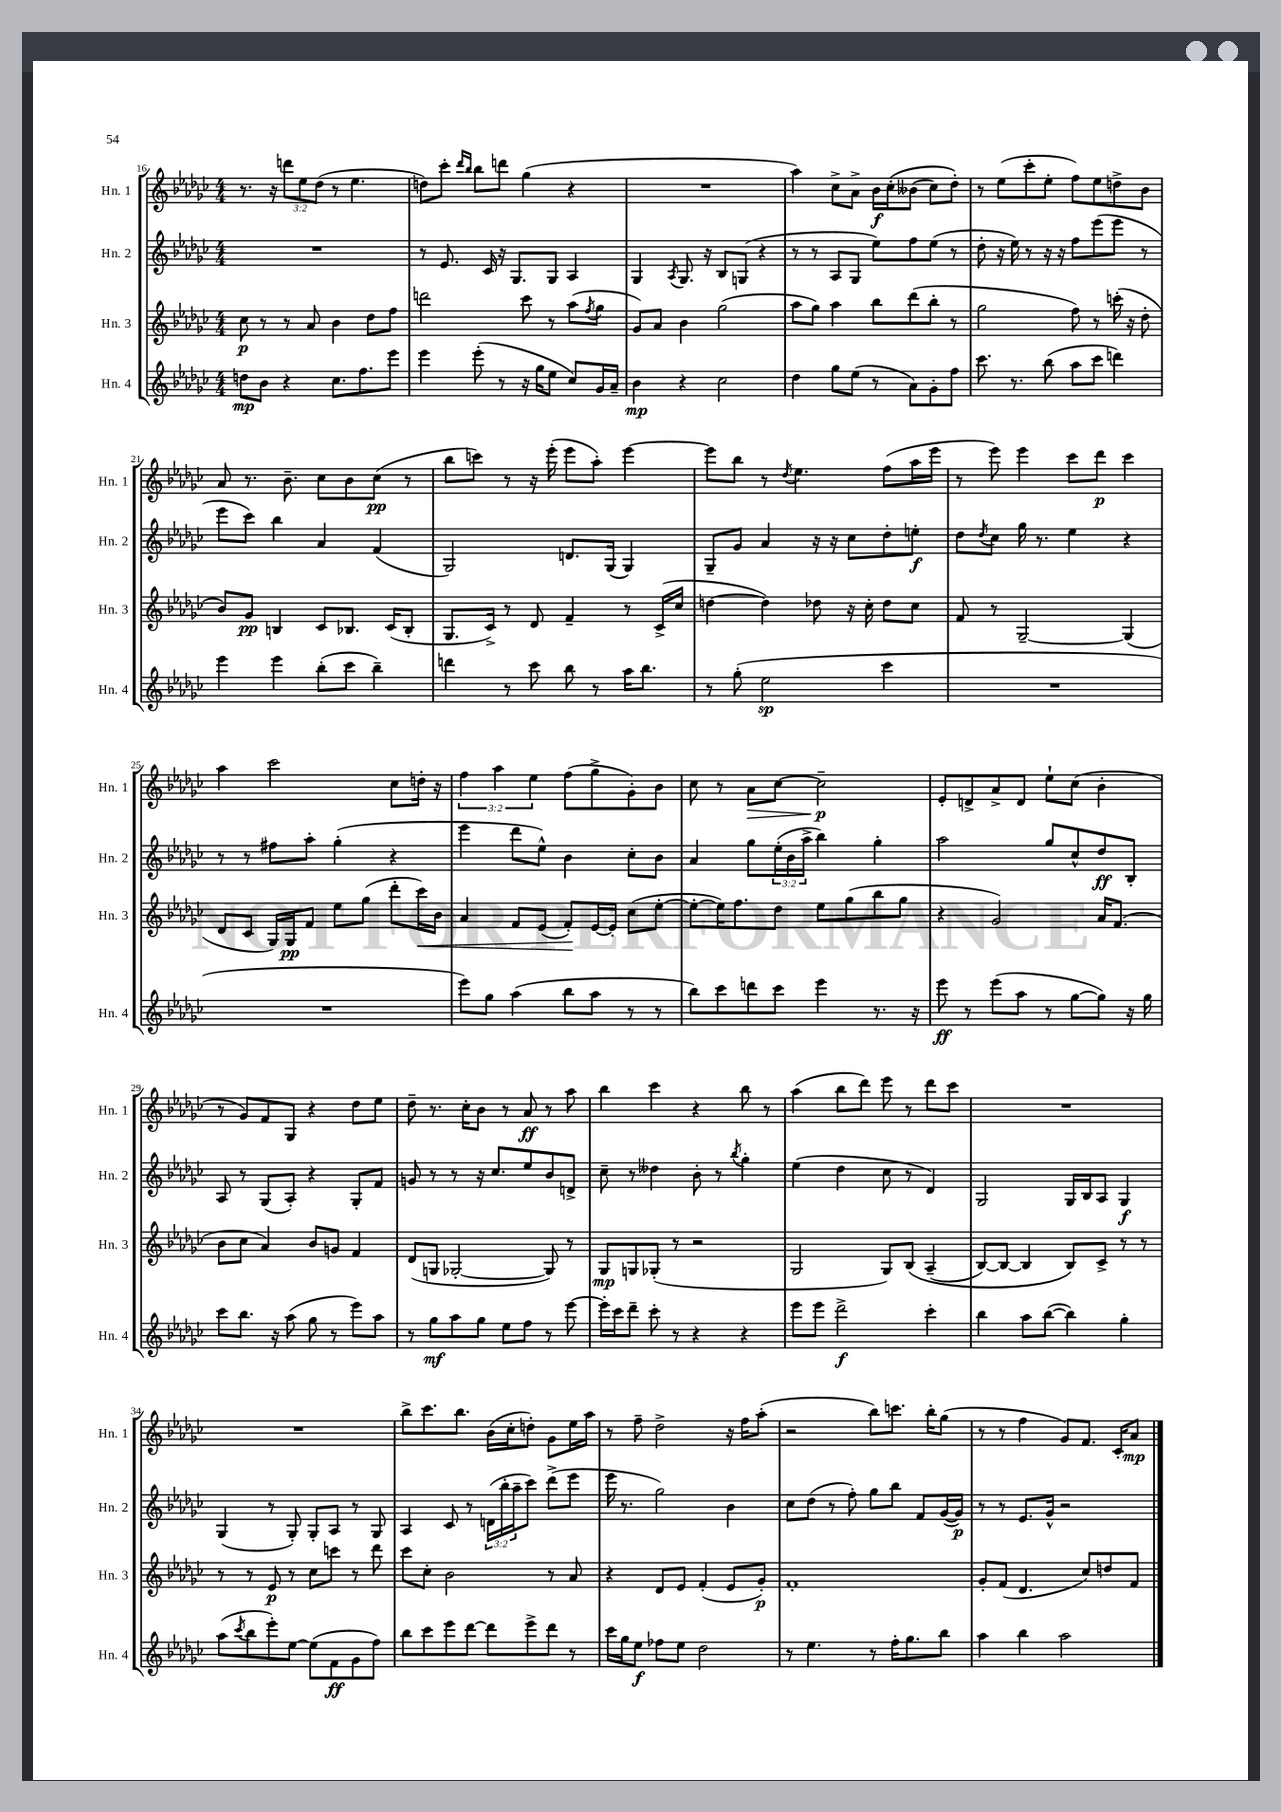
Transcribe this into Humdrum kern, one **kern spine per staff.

**kern	**dynam	**kern	**dynam	**kern	**dynam	**kern	**dynam
*part4	*part4	*part3	*part3	*part2	*part2	*part1	*part1
*staff4	*staff4	*staff3	*staff3	*staff2	*staff2	*staff1	*staff1
*I"Hn. 4	*	*I"Hn. 3	*	*I"Hn. 2	*	*I"Hn. 1	*
*I'Hn. 4	*	*I'Hn. 3	*	*I'Hn. 2	*	*I'Hn. 1	*
*clefG2	*	*clefG2	*	*clefG2	*	*clefG2	*
*k[b-e-a-d-g-c-]	*	*k[b-e-a-d-g-c-]	*	*k[b-e-a-d-g-c-]	*	*k[b-e-a-d-g-c-]	*
*M4/4	*	*M4/4	*	*M4/4	*	*M4/4	*
=16	=16	=16	=16	=16	=16	=16	=16
8ddn\L	mp	8cc-\	p	1r	.	8.r	.
8b-\J	.	8r	.	.	.	.	.
.	.	.	.	.	.	16r	.
4r	.	8r	.	.	.	12dddn\L	.
.	.	.	.	.	.	12ee-\	.
.	.	8a-/	.	.	.	.	.
.	.	.	.	.	.	(12dd-\J	.
8.cc-\L	.	4b-\	.	.	.	8r	.
.	.	.	.	.	.	4.ee-\	.
8.ff\	.	.	.	.	.	.	.
.	.	8dd-\L	.	.	.	.	.
8eee-\J	.	8ff\J	.	.	.	.	.
=17	=17	=17	=17	=17	=17	=17	=17
4eee-\	.	2dddn\	.	8r	.	8ddn\L)	.
.	.	.	.	8.e-/	.	8ccc-'\J	.
.	.	.	.	.	.	16qqddd-/LL	.
.	.	.	.	.	.	16qqbb-/JJ	.
(8eee-'\	.	.	.	.	.	8bb-\L	.
.	.	.	.	16c-/	.	.	.
8r	.	.	.	16r	.	8dddn\J	.
.	.	.	.	8.G-/L	.	.	.
16r	.	8ccc-\	.	.	.	(4gg-\	.
16gg-\KL	.	.	.	.	.	.	.
8ee-\J	.	8r	.	8G-/J	.	.	.
8cc-/L)	.	(8aa-\L	.	4A-/	.	4r	.
.	.	8qff/	.	.	.	.	.
16g-/L	.	8gg-\J	.	.	.	.	.
16a-~/JJ	.	.	.	.	.	.	.
=18	=18	=18	=18	=18	=18	=18	=18
4b-\	mp	8g-/L)	.	4G-/	.	1r	.
.	.	8a-/J	.	.	.	.	.
.	.	.	.	8qA-/	.	.	.
4r	.	4b-\	.	8.G-/	.	.	.
.	.	.	.	16r	.	.	.
2cc-\	.	(2gg-\	.	8B-/L	.	.	.
.	.	.	.	(8Gn/J	.	.	.
.	.	.	.	4r	.	.	.
=19	=19	=19	=19	=19	=19	=19	=19
4dd-\	.	8aa-\L	.	8r	.	4aa-\)	.
.	.	8gg-\J)	.	8r	.	.	.
8gg-\L	.	4aa-\	.	8A-/L	.	8cc-^\L	.
(8ee-\J	.	.	.	8G-/J	.	8a-^\J	.
8r	.	8bb-\L	.	8ee-\L)	.	16b-\LL	f
.	.	.	.	.	.	(16cc-'\J	.
8a-\L)	.	(8ddd-\	.	8ff\	.	(8b--X\J	.
8g-'\	.	8bb-'\J	.	(8ee-\J	.	8cc-\L)	.
8ff\J	.	8r	.	8r	.	8dd-'\J)	.
=20	=20	=20	=20	=20	=20	=20	=20
8.ccc-\	.	2gg-\	.	8dd-'\	.	8r	.
.	.	.	.	16r	.	(8ee-\L	.
8.r	.	.	.	16ee-\)	.	.	.
.	.	.	.	8r	.	8ccc-'\	.
(8bb-\	.	.	.	16r	.	8ee-'\J	.
.	.	.	.	16r	.	.	.
8aa-\L	.	8ff\)	.	8ff\L	.	8ff\L)	.
8ccc-\J	.	8r	.	(8eee-\	.	8ee-\	.
4dddn\)	.	(16cccn'\	.	8eee-\J	.	8ddn^\	.
.	.	16r	.	.	.	.	.
.	.	8dd-'\	.	8r	.	8b-\J	.
!!LO:LB:g=z
=21	=21	=21	=21	=21	=21	=21	=21
4eee-\	.	8b-/L)	.	8eee-\L	.	8a-/	.
.	.	8g-/J	pp	8ccc-\J)	.	8.r	.
4eee-\	.	4Bn/	.	4bb-\	.	.	.
.	.	.	.	.	.	8.b-~\	.
(8bb-'\L	.	8c-/L	.	4a-/	.	8cc-\L	.
8ccc-\J	.	8.B-X/J	.	.	.	8b-\	.
4bb-~\)	.	.	.	(4f/	.	(8cc-\J	pp
.	.	(16c-/KL	.	.	.	.	.
.	.	8B-'/J	.	.	.	8r	.
=22	=22	=22	=22	=22	=22	=22	=22
4dddn\	.	8.G-/L	.	2G-/)	.	8bb-\L	.
.	.	.	.	.	.	8cccn\J)	.
.	.	16c-^/Jk)	.	.	.	.	.
8r	.	8r	.	.	.	8r	.
8ccc-\	.	8d-/	.	.	.	16r	.
.	.	.	.	.	.	(16eee-'\	.
8bb-\	.	4f~/	.	8.dn/L	.	8eee-\L	.
8r	.	.	.	.	.	8aa-'\J)	.
.	.	.	.	(16G-/Jk	.	.	.
16aa-\KL	.	8r	.	4G-/)	.	[4eee-\	.
8.bb-\J	.	.	.	.	.	.	.
.	.	(16c-^/LL	.	.	.	.	.
.	.	16cc-/JJ	.	.	.	.	.
=23	=23	=23	=23	=23	=23	=23	=23
8r	.	[4ddn\	.	8G-~/L	.	8eee-\L]	.
(8gg-'\	.	.	.	8g-/J	.	8bb-\J	.
2ee-\	sp	4dd\])	.	4a-/	.	8r	.
.	.	.	.	.	.	8qdd-/	.
.	.	.	.	.	.	4.ee-\	.
.	.	8dd-X\	.	16r	.	.	.
.	.	.	.	16r	.	.	.
.	.	16r	.	8cc-\L	.	.	.
.	.	16cc-'\	.	.	.	.	.
4ccc-\	.	8dd-\L	.	8dd-'\	.	(8ff\L	.
.	.	8cc-\J	.	8een'\J	f	16aa-\L	.
.	.	.	.	.	.	16eee-\JJ	.
=24	=24	=24	=24	=24	=24	=24	=24
1r	.	8f/	.	8dd-\L	.	8r	.
.	.	.	.	8qdd-/	.	.	.
.	.	8r	.	8cc-\J	.	8eee-\)	.
.	.	[2G-~/	.	16gg-\	.	4eee-\	.
.	.	.	.	8.r	.	.	.
.	.	.	.	4ee-\	.	8ccc-\L	.
.	.	.	.	.	.	8ddd-\J	p
.	.	(4G-/]	.	4r	.	4ccc-\	.
!!LO:LB:g=z
=25	=25	=25	=25	=25	=25	=25	=25
1r	.	8d-/L	.	8r	.	4aa-\	.
.	.	8c-/J	.	8r	.	.	.
.	.	16G-/LL)	.	8ff#X\L	.	2ccc-\	.
.	.	16G-/J	pp	.	.	.	.
.	.	8f/J	.	8aa-'\J	.	.	.
.	.	8ee-\L	.	(4gg-'\	.	.	.
.	.	(8gg-\J	.	.	.	.	.
.	.	8ddd-'\L	.	4r	.	8cc-\L	.
!	!	!	!LO:HP:b	!	!	!	!
.	.	16ccc-\L)	<	.	.	16ddn'\Jk	.
.	.	16b-\JJ	.	.	.	16r	.
=26	=26	=26	=26	=26	=26	=26	=26
8eee-\L)	.	4a-/	.	4eee-\	.	6ff\	.
8gg-\J	.	.	.	.	.	.	.
.	.	.	.	.	.	6aa-\	.
(4aa-\	.	8f/L	.	8ddd-\L	.	.	.
.	.	.	.	.	.	6ee-\	.
.	.	(8e-/J	.	8ee-^^\J)	.	.	.
8bb-\L	.	8f'/L)	.	4b-\	.	(8ff\L	.
8aa-\J	.	[16e-/L	[	.	.	8gg-^\	.
.	.	16e-'/JJ]	.	.	.	.	.
8r	.	(8cc-\L	.	8cc-'\L	.	8g-'\)	.
8r	.	[8ee-'\J	.	8b-\J	.	8b-\J	.
=27	=27	=27	=27	=27	=27	=27	=27
8bb-\L)	.	8ee-'\L_	.	4a-/	.	8cc-\	.
8ccc-\	.	16ee-\K])	.	.	.	8r	.
.	.	8.ff\	.	.	.	.	.
!	!	!	!	!	!	!	!LO:HP:b
8dddn\	.	.	.	8gg-\L	.	8a-\L	>
8ccc-\J	.	8dd-\J	.	(24ee-'\L	.	[8cc-\J	.
.	.	.	.	24b-\	.	.	.
.	.	.	.	24aa-^\JJ	.	.	.
4eee-\	.	8ee-\L	.	4bb-\)	.	2cc-~\]	p
.	.	(8gg-\	.	.	.	.	.
8.r	.	8bb-\	.	4gg-'\	.	.	.
.	.	8gg-\J	.	.	.	.	.
16r	.	.	.	.	.	.	.
.	.	.	.	.	.	.	]
=28	=28	=28	=28	=28	=28	=28	=28
8eee-\	ff	4r	.	2aa-\	.	8e-'/L	.
8r	.	.	.	.	.	8dn^/	.
(8eee-\L	.	2g-/)	.	.	.	8a-^/	.
8aa-\J	.	.	.	.	.	8d/J	.
8r	.	.	.	8gg-/L	.	8ee-`\L	.
[8gg-\L	.	.	.	8cc-^^/	.	(8cc-\J	.
8gg-\J])	.	16a-/KL	.	8dd-/	ff	4b-'\	.
.	.	(8.f/J	.	.	.	.	.
16r	.	.	.	8B-'/J	.	.	.
16gg-\	.	.	.	.	.	.	.
!!LO:LB:g=z
=29	=29	=29	=29	=29	=29	=29	=29
8ccc-\L	.	8b-\L	.	8A-/	.	8r	.
8.bb-\J	.	8cc-\J	.	8r	.	8g-/L)	.
.	.	4a-/)	.	(8G-/L	.	8f/	.
16r	.	.	.	.	.	.	.
(8aa-\	.	.	.	8A-'/J)	.	8G-/J	.
8gg-\	.	8b-/L	.	4r	.	4r	.
8r	.	8gn/J	.	.	.	.	.
8eee-\L)	.	4f/	.	8G-'/L	.	8dd-\L	.
8aa-\J	.	.	.	8f/J	.	8ee-\J	.
=30	=30	=30	=30	=30	=30	=30	=30
8r	.	(8d-/L	.	8gn/	.	8dd-~\	.
8gg-\L	mf	8Gn/J	.	8r	.	8.r	.
8aa-\	.	[2G-X'/	.	8r	.	.	.
.	.	.	.	.	.	16cc-'\KL	.
8gg-\J	.	.	.	16r	.	8b-\J	.
.	.	.	.	8.cc-/L	.	.	.
8ee-\L	.	.	.	.	.	8r	.
8ff\J	.	.	.	8ee-/	.	8a-/	ff
8r	.	8G-/])	.	8b-/	.	8r	.
[8eee-\	.	8r	.	8dn^/J	.	8aa-\	.
=31	=31	=31	=31	=31	=31	=31	=31
16eee-'\LL]	.	8G-/L	mp	8cc-~\	.	4bb-\	.
16ccc-\J	.	.	.	.	.	.	.
8ddd-~\J	.	8Gn/	.	8r	.	.	.
8ccc-'\	.	(8G-X'/J	.	4dd--X\	.	4ccc-\	.
8r	.	8r	.	.	.	.	.
4r	.	2r	.	8b-'\	.	4r	.
.	.	.	.	8r	.	.	.
.	.	.	.	8qbb-/	.	.	.
4r	.	.	.	4gg-'\	.	8bb-\	.
.	.	.	.	.	.	8r	.
=32	=32	=32	=32	=32	=32	=32	=32
8eee-\L	.	2G-/	.	(4ee-\	.	(4aa-\	.
8eee-\J	.	.	.	.	.	.	.
2ddd-^\	f	.	.	4dd-\	.	8bb-\L	.
.	.	.	.	.	.	8ddd-\J)	.
.	.	8G-/L)	.	8cc-\	.	8eee-\	.
.	.	(8B-/J	.	8r	.	8r	.
4ccc-'\	.	(4A-~/	.	4d-/)	.	8ddd-\L	.
.	.	.	.	.	.	8ccc-\J	.
=33	=33	=33	=33	=33	=33	=33	=33
4bb-\	.	[8B-/L)	.	2G-/	.	1r	.
.	.	8B-/J_	.	.	.	.	.
8aa-\L	.	4B-/]	.	.	.	.	.
([8bb-\J	.	.	.	.	.	.	.
4bb-\])	.	8B-/L)	.	16G-/LL	.	.	.
.	.	.	.	16B-/J	.	.	.
.	.	8c-^/J	.	8A-/J	.	.	.
4gg-'\	.	8r	.	4G-/	f	.	.
.	.	8r	.	.	.	.	.
!!LO:LB:g=z
=34	=34	=34	=34	=34	=34	=34	=34
(8aa-\L	.	8r	.	(4G-/	.	1r	.
8qccc-/	.	.	.	.	.	.	.
8bb-\	.	8r	.	.	.	.	.
8eee-'\)	.	8e-/	p	8r	.	.	.
[8ee-\J	.	8r	.	8G-'/)	.	.	.
(8ee-\L]	.	8cc-\L	.	8G-'/L	.	.	.
8f\	ff	8cccn\J	.	8A-/J	.	.	.
8g-\	.	8r	.	8r	.	.	.
8ff\J)	.	8ddd-\	.	8G-/	.	.	.
=35	=35	=35	=35	=35	=35	=35	=35
8bb-\L	.	8ccc-\L	.	4A-/	.	8bb-^\L	.
8ccc-\	.	8cc-'\J	.	.	.	8.ccc-\	.
8eee-\	.	2b-\	.	8c-/	.	.	.
.	.	.	.	.	.	8.bb-\J	.
[8ddd-\J	.	.	.	8r	.	.	.
8ddd-\L]	.	.	.	(24dn\LL	.	(16b-\LL	.
.	.	.	.	24bb-'\	.	.	.
.	.	.	.	.	.	16cc-'\J	.
.	.	.	.	24aa-~\J	.	.	.
8eee-^\	.	.	.	8ccc-\J)	.	8ddn'\J)	.
8ddd-\J	.	8r	.	(8ddd-^\L	.	8g-\L	.
8r	.	8a-/	.	8eee-\J	.	16ee-\L	.
.	.	.	.	.	.	16aa-\JJ	.
=36	=36	=36	=36	=36	=36	=36	=36
16ccc-\LL	.	4r	.	16eee-\	.	8r	.
16gg-\J	.	.	.	8.r	.	.	.
8ee-\J	f	.	.	.	.	8ff~\	.
8ff-X\L	.	8d-/L	.	2gg-\)	.	2dd-^\	.
8ee-\J	.	8e-/J	.	.	.	.	.
2dd-\	.	(4f'/	.	.	.	.	.
.	.	8e-/L	.	4b-\	.	16r	.
.	.	.	.	.	.	16ff\KL	.
.	.	8g-'/J)	p	.	.	(8aa-'\J	.
=37	=37	=37	=37	=37	=37	=37	=37
8r	.	1f'	.	8cc-\L	.	2r	.
4.ee-\	.	.	.	(8dd-\J	.	.	.
.	.	.	.	8r	.	.	.
.	.	.	.	8ff'\)	.	.	.
8r	.	.	.	8gg-\L	.	8bb-\L)	.
16ff'\KL	.	.	.	8bb-\J	.	8.cccn\J	.
8.gg-\	.	.	.	.	.	.	.
.	.	.	.	8f/L	.	.	.
.	.	.	.	.	.	16bb-'\KL	.
8bb-\J	.	.	.	([16g-/L	.	(8gg-\J	.
.	.	.	.	16g-/JJ])	p	.	.
=38	=38	=38	=38	=38	=38	=38	=38
4aa-\	.	8g-'/L	.	8r	.	8r	.
.	.	(8f/J	.	8r	.	8r	.
4bb-\	.	4.d-/	.	8.e-/L	.	4ff\	.
.	.	.	.	16g-^^/Jk	.	.	.
2aa-\	.	.	.	2r	.	8g-/L)	.
.	.	8cc-/L)	.	.	.	8.f/J	.
.	.	8ddn/	.	.	.	.	.
.	.	.	.	.	.	16c-'/KL	.
.	.	8f/J	.	.	.	8a-/J	mp
==	==	==	==	==	==	==	==
*-	*-	*-	*-	*-	*-	*-	*-
